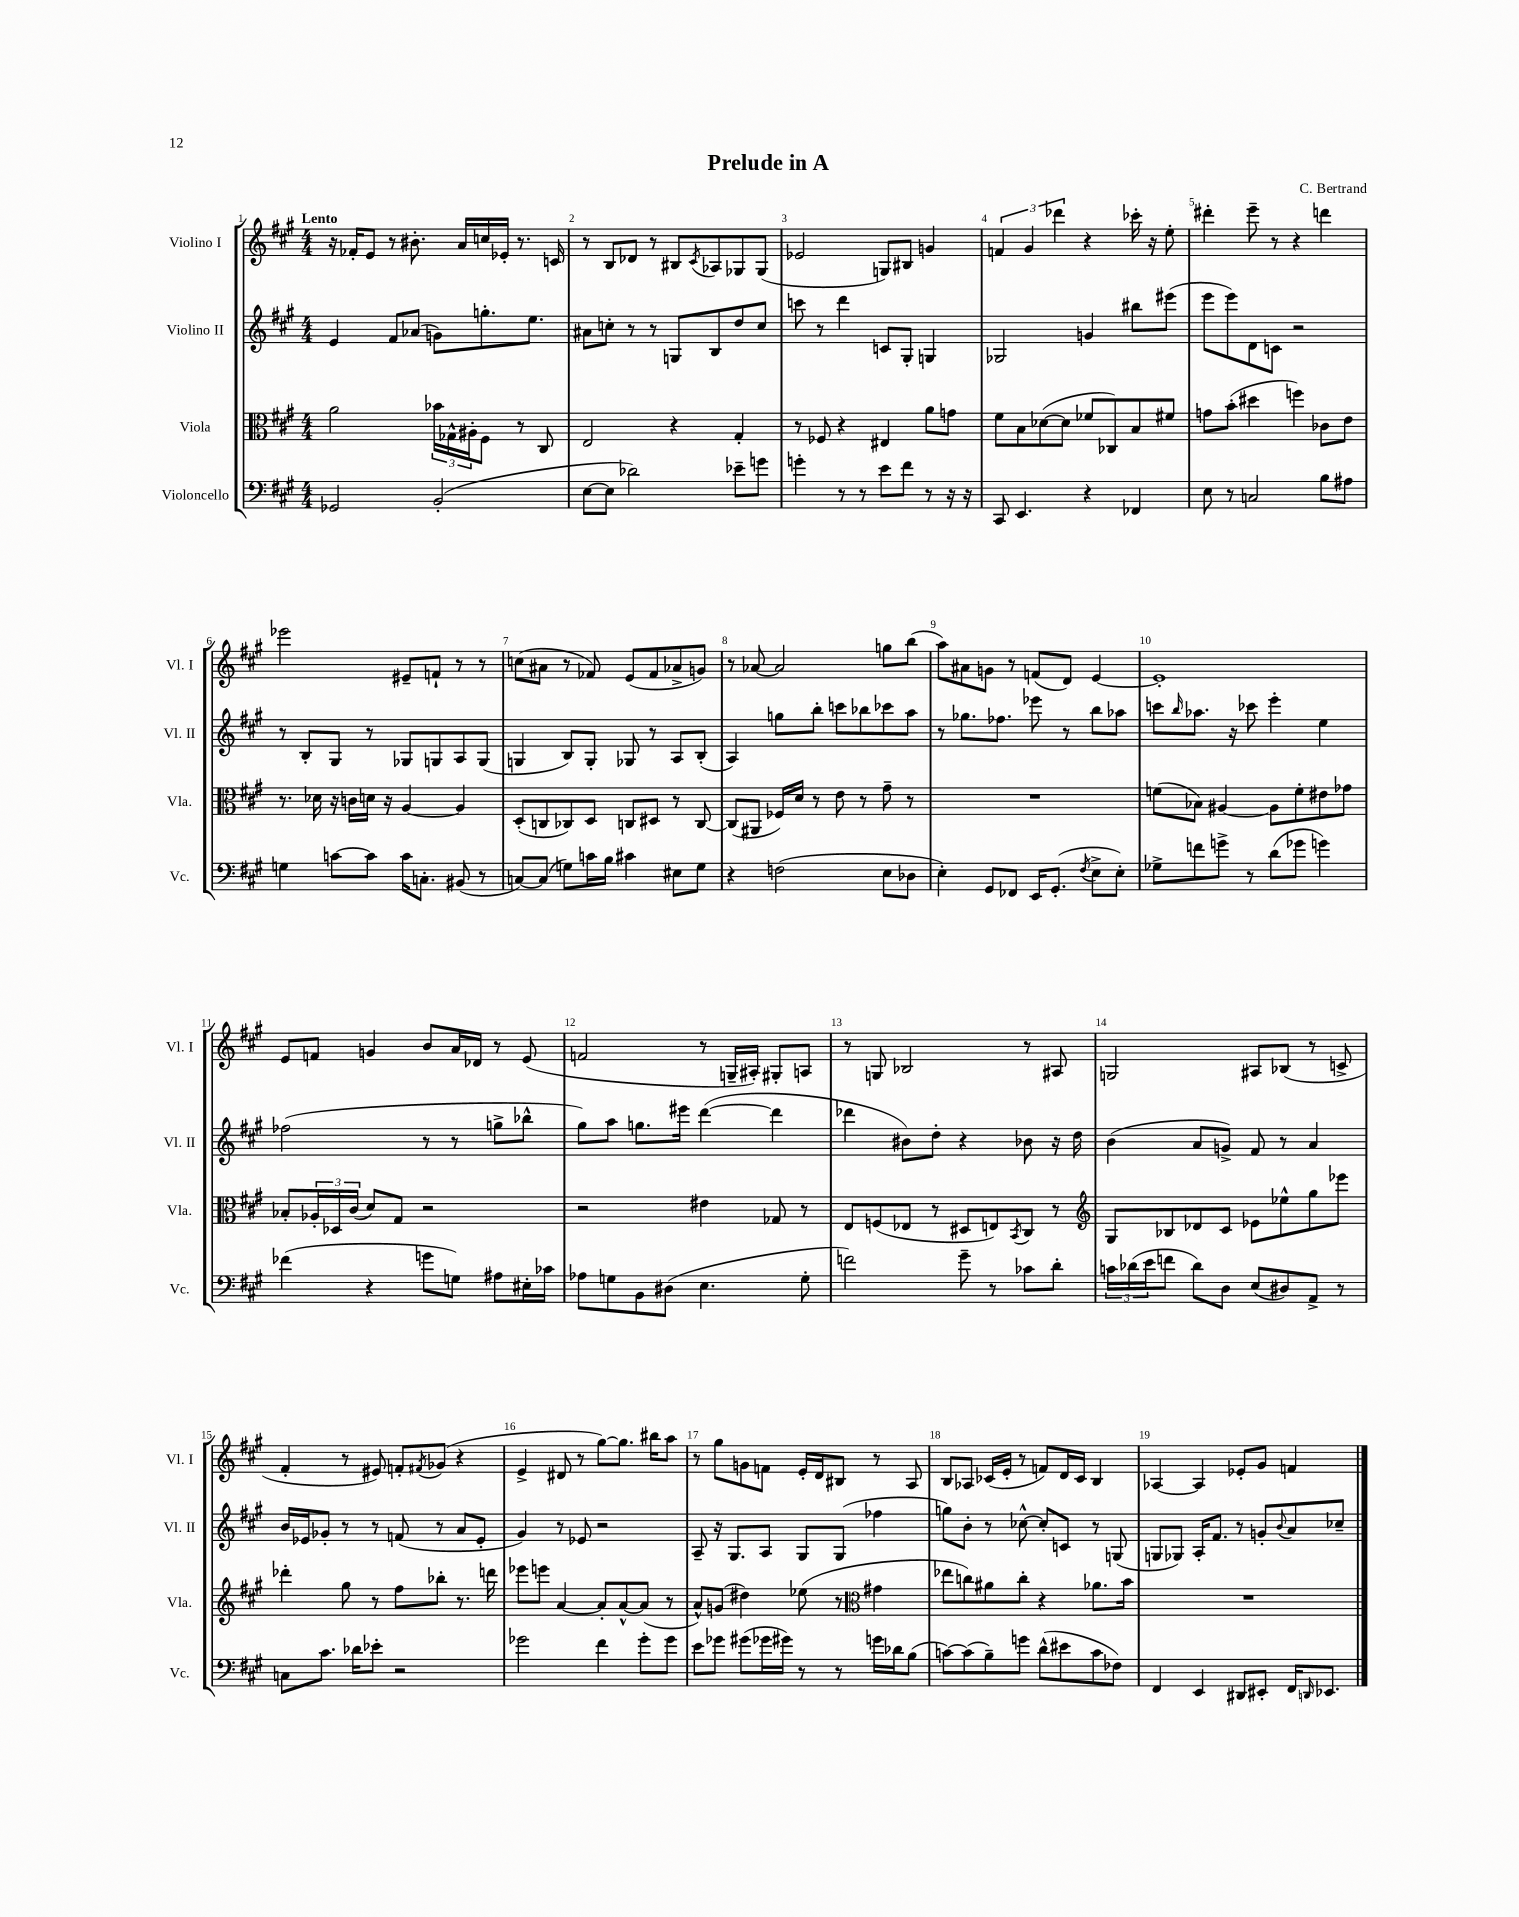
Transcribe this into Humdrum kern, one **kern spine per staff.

**kern	**kern	**kern	**kern
*part4	*part3	*part2	*part1
*staff4	*staff3	*staff2	*staff1
*I"Violoncello	*I"Viola	*I"Violino II	*I"Violino I
*I'Vc.	*I'Vla.	*I'Vl. II	*I'Vl. I
*clefF4	*clefC3	*clefG2	*clefG2
*k[f#c#g#]	*k[f#c#g#]	*k[f#c#g#]	*k[f#c#g#]
*M4/4	*M4/4	*M4/4	*M4/4
=1	=1	=1	=1
!	!	!	!LO:TX:a:B:t=Lento
2GG-X/	2a\	4e/	16r
.	.	.	16f-X'/KL
.	.	.	8e/J
.	.	8f#/L	8r
.	.	(8a-X/J	8.b#X'\
(2BB'/	24b-X\LL	8gn\L)	.
.	24G-X^^\	.	.
.	.	.	16a/LL
.	24A#X'\J	.	.
.	8F#\J	8.ggn'\	16ccn/
.	.	.	16e-X'/JJ
.	8r	.	8.r
.	.	8.ee\J	.
.	8C#/	.	.
.	.	.	16cn/
=2	=2	=2	=2
[8E\L	2E/	8a#X\L	8r
8E\J]	.	8ccn'\J	8B/L
2d-X\)	.	8r	8d-X/J
.	.	8r	8r
.	4r	8Gn/L	8B#X/L
.	.	.	8qc#/
.	.	8B/	8A-X/
8e-X~\L	4G#'/	8dd/	8G-X/
8gn\J	.	8cc/J	(8G-/J
=3	=3	=3	=3
4gn'\	8r	8cccn\	2e-X/
.	8F-X/	8r	.
8r	4r	4ddd\	.
8r	.	.	.
8e\L	4E#X/	8cn/L	8Gn/L)
8f#\J	.	8G#'/J	8B#X/J
8r	8a\L	4Gn/	4gn/
16r	8gn\J	.	.
16r	.	.	.
=4	=4	=4	=4
8CC#/	8f#\L	2G-X/	6fn/
4.EE/	8B\	.	.
.	.	.	6g#/
.	([8d-X\	.	.
.	.	.	6ddd-X\
.	8d-\J]	.	.
4r	8f-X/L	4gn/	4r
.	8C-X/)	.	.
4FF-X/	8B/	8bb#X\L	16ccc-X'\
.	.	.	16r
.	8f#X/J	(8eee#X\J	8ee'\
=5	=5	=5	=5
8E\	8gn\L	8eee\L	4ddd#X'\
8r	(8b'\J	8eee\)	.
2Cn/	4dd#X\	8d\	8eee~\
.	.	8cn\J	8r
.	4ffn\)	2r	4r
8B\L	8c-X\L	.	4dddn\
8A#X\J	8e\J	.	.
!!LO:LB:g=z
=6	=6	=6	=6
4Gn\	8.r	8r	2eee-X\
.	.	8B'/L	.
.	16d-X\	.	.
[8cn\L	16r	8G#/J	.
.	16cn\LL	.	.
8c\J]	16dn\JJ	8r	.
.	16r	.	.
16c\KL	[4A/	8G-X/L	8e#X~/L
8.Cn'\J	.	.	.
.	.	8Gn/	8fn`/J
(8BB#X/	4A/]	8A/	8r
8r	.	(8G/J	8r
=7	=7	=7	=7
[8Cn/L)	(8D'/L	4Gn/	(8ccn\L
(8C/J]	8Cn/	.	8a#X\J
8Gn\L)	8C-X/)	8B/L)	8r
16cn\L	8D/J	8G'/J	8f-X/)
16B\JJ	.	.	.
4c#X\	8Cn/L	8G-X/	(8e/L
.	8D#X/J	8r	8f-/
8E#X\L	8r	8A/L	8a-X^/
8G\J	[8C/	(8B'/J	8gn/J)
=8	=8	=8	=8
4r	(8C/L]	4A/)	8r
.	8AA#X/J	.	[8a-X/
(2Fn\	16F-X/LL)	8ggn\L	2a-/]
.	16d/JJ	.	.
.	8r	8bb'\J	.
.	8e\	8cccn\L	.
.	8r	8bb-X\	.
8E\L	8g#~\	8ccc-X\	8ggn\L
8D-X\J	8r	8aa\J	(8bb\J
=9	=9	=9	=9
4E'\)	1r	8r	8aa\L)
.	.	8.gg-X\L	8a#X\
8GG#/L	.	.	8gn\J
.	.	8.ff-X\J	.
8FF-X/J	.	.	8r
16EE/KL	.	8eee-X\	(8fn/L
(8.GG#'/J	.	.	.
.	.	8r	8d/J)
8qF#/	.	.	.
8E^\L	.	8bb\L	[4e/
8E'\J)	.	8aa-X\J	.
=10	=10	=10	=10
8G-X^\L	(8fn\L	8cccn\L	1e']
.	.	16qqbb/	.
8fn\	8B-X\J)	8.aa-X\J	.
8gn^\J	[4A#X/	.	.
.	.	16r	.
8r	.	8ccc-X\	.
(8d\L	8A#\L]	4eee'\	.
8g-X\J	8f'\	.	.
4gn\)	8e#X\	4ee\	.
.	8g-X\J	.	.
!!LO:LB:g=z
=11	=11	=11	=11
(4f-X\	8B-X'/L	(2ff-X\	8e/L
.	24A-X'/L	.	8fn/J
.	24D-X/	.	.
.	(24c#/JJ	.	.
4r	8d/L)	.	4gn/
.	8G#/J	.	.
8gn\L	2r	8r	8b/L
8Gn\J)	.	8r	16a/L
.	.	.	16d-X/JJ
8A#X\L	.	8ggn^\L	8r
16E#X'\L	.	8bb-X^^\J	(8e/
16c-X\JJ	.	.	.
=12	=12	=12	=12
8A-X\L	2r	8gg#\L)	2fn/
8Gn\	.	8aa\J	.
8BB\	.	8.ggn\L	.
(8D#X\J	.	.	.
.	.	16eee#X\Jk	.
4.E\	4e#X\	([4ddd\	8r
.	.	.	16Gn~/LL
.	.	.	16A#X'/JJ)
.	8G-X/	4ddd\]	8G#X'/L
8G'\	8r	.	8An/J
=13	=13	=13	=13
2fn\)	8E/L	4ddd-X\	8r
.	(8Fn/	.	8Gn/
.	8E-X/J	8b#X\L)	2B-X/
.	8r	8dd'\J	.
8g#~\	8D#X/L	4r	.
8r	8En/)	.	.
.	8qBB/	.	.
8c-X\L	8C#/J	8b-X\	8r
8d'\J	8r	16r	8A#X/
.	.	16dd\	.
=14	=14	=14	=14
*	*clefG2	*	*
24cn\LL	8G#/L	(4b\	2Gn/
(24d-X\	.	.	.
24e\J	.	.	.
8fn\J	8B-X/	.	.
8d-\L)	8d-X/	8a/L	.
8D\J	8c#/J	8gn^/J)	.
(8E/L	8e-X\L	8f#/	8A#X/L
8D#X/)	8ee-X^^\	8r	(8B-X/J
8AA^/J	8gg#\	4a/	8r
8r	8eee-X\J	.	8cn^/
!!LO:LB:g=z
=15	=15	=15	=15
8Cn\L	4ddd-X'\	16b/LL	4f#'/
.	.	16e-X/J	.
8.c#\J	.	8g-X'/J	.
.	8gg#\	8r	8r
16d-X\KL	.	.	.
8e-X'\J	8r	8r	8e#X/)
2r	8ff#\L	(8fn/	8fn'/L
.	.	.	8qf#X/
.	8bb-X'\J	8r	(8g-X/J
.	8.r	8a/L	4r
.	.	8e-'/J	.
.	16dddn\	.	.
=16	=16	=16	=16
2g-X\	8eee-X\L	4g#/)	4e^/
.	8eeen\J	.	.
.	[4a/	8r	8d#X/
.	.	8e-X/	8r
4f#\	8a'/L]	2r	[8gg#\L)
.	[8a^^/	.	8.gg#\J]
8g-'\L	(8a/J]	.	.
.	.	.	16bb#X\KL
8g-\J	8r	.	8aa\J
=17	=17	=17	=17
8e\L	8a^^/L)	8A~/	8r
8g-X\J	(8gn/J	16r	8gg#\L
.	.	8.G#/L	.
(8g#X\L	4dd#X\)	.	8gn\
16g-X\L	.	8A/J	8fn\J
16g#X\JJ)	.	.	.
8r	(8ee-X\	8G#/L	16e'/LL
.	.	.	16d/J
8r	8r	(8G#/J	8B#X/J
*	*clefC3	*	*
16gn\LL	4g#X\	4ff-X\	8r
16d-X\J	.	.	.
(8B\J	.	.	8A/
=18	=18	=18	=18
[8cn\L)	8ee-X\L	8ggn\L)	8B/L
(8c\]	8ccn\)	8b'\J	8A-X/J
8B~\)	8a#X\	8r	(16c-X/LL
.	.	.	16e'/JJ
8gn\J	8cc'\J	[8cc-X^^\	8r
(8d^^\L	4r	8cc-'/L]	8fn/L)
8e#X\	.	8cn/J	16d/L
.	.	.	16c-/JJ
8c\	8.a-X\L	8r	4B/
8F-X\J)	.	(8Gn/	.
.	16b\Jk	.	.
=19	=19	=19	=19
4FF#/	1r	8Gn/L	[4A-X/
.	.	8G-X/J)	.
4EE/	.	16A'/KL	4A-/]
.	.	8.f#/J	.
8DD#X/L	.	8r	8e-X'/L
8EE#X'/J	.	8gn'/L	8g#/J
.	.	8qqb/	.
16FF#/KL	.	8a/	4fn/
16qqDDn/	.	.	.
8.EE-X/J	.	.	.
.	.	8cc-X~/J	.
==	==	==	==
*-	*-	*-	*-
